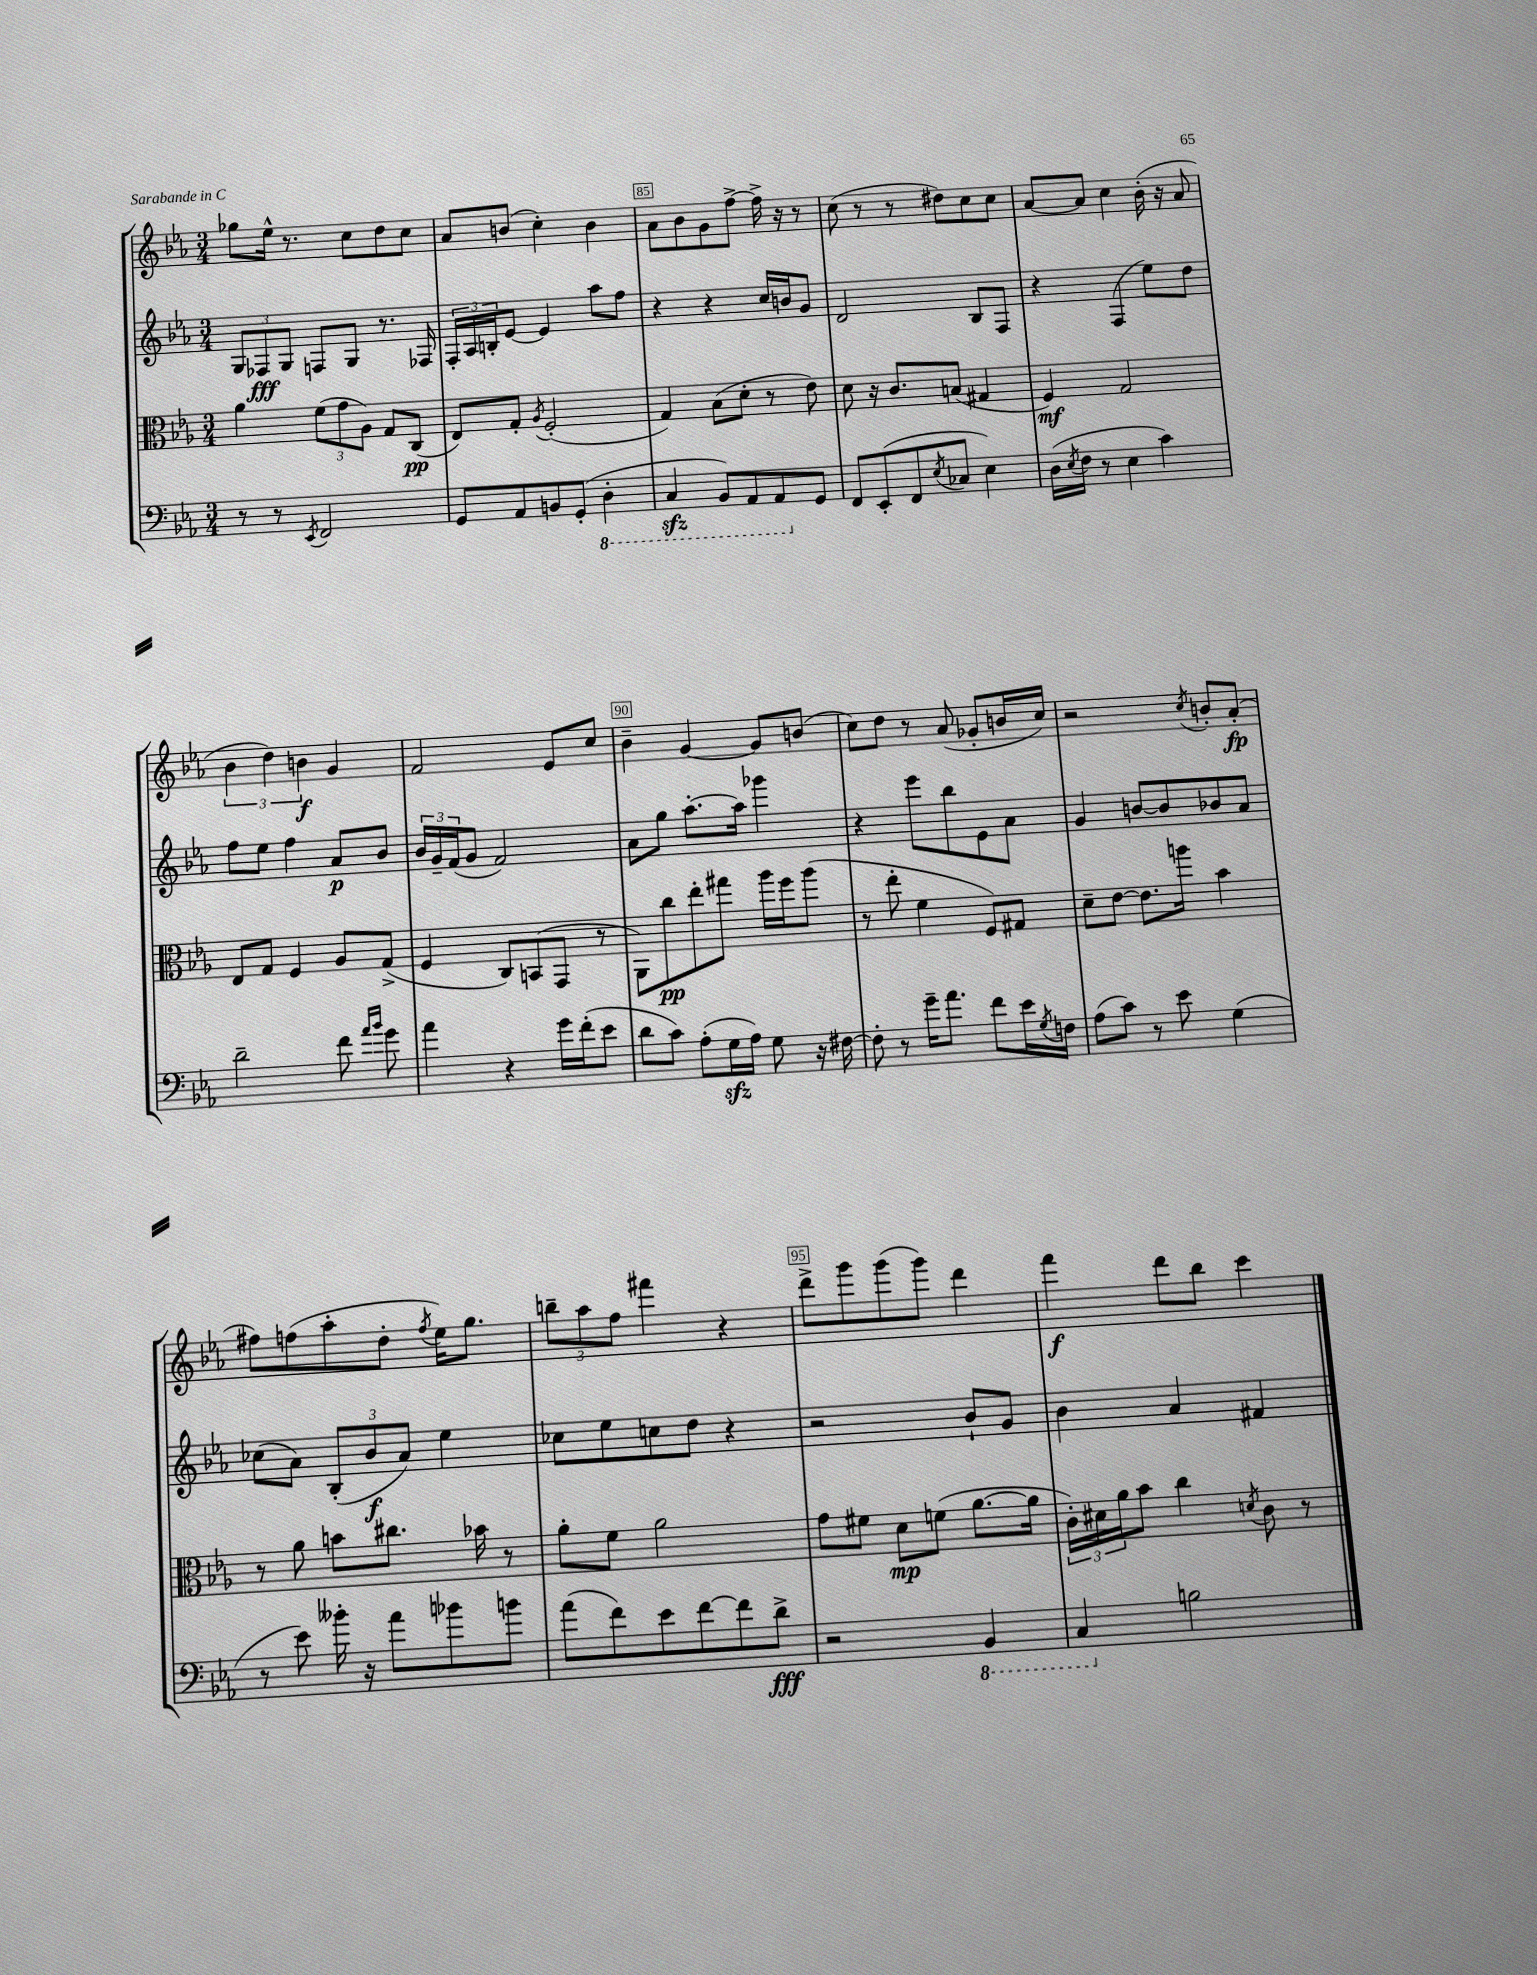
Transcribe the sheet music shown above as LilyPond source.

<<
\new StaffGroup <<
\new Staff = "s0" {
    \clef treble \key ees \major \numericTimeSignature \time 3/4
    ges''8 ees''16-^ r8. c''8 d''8 c''8 |
    aes'8 b'8( c''4-.) b'4 |
    aes'8 bes'8 g'8 f''8~-> f''16-> r16 r8 |
    c''8( r8 r8 dis''8) c''8 c''8 |
    aes'8~ aes'8 c''4 bes'16-.( r16 aes'8 |
    \tuplet 3/2 { bes'4 d''4) b'4\f } g'4 |
    f'2 ees'8 c''8 |
    bes'4-- g'4~ g'8 b'8( |
    c''8) d''8 r8 aes'8( ges'8-. b'16 c''16) |
    r2 \acciaccatura { c''8 } b'8-. aes'8-.\fp( |
    fis''8) f''8( aes''8-. d''8-. \acciaccatura { f''8 } ees''16) g''8. |
    \tuplet 3/2 { b''8-- aes''8 f''8 } fis'''4 r4 |
    d'''8-> g'''8 g'''8( g'''8) d'''4 |
    f'''4\f d'''8 bes''8 c'''4 \bar "|." |
}
\new Staff = "s1" {
    \clef treble \key ees \major \numericTimeSignature \time 3/4
    \tuplet 3/2 { g8 fes8\fff g8 } f8 g8 r8. fes16 |
    \tuplet 3/2 { f16-. aes16 b16-. } ees'8~ ees'4 aes''8 f''8 |
    r4 r4 c''16 b'16 g'8 |
    d'2 bes8 f8 |
    r4 f4( ees''8) d''8 |
    f''8 ees''8 f''4 aes'8\p bes'8 |
    \tuplet 3/2 { bes'16 g'16-- f'16( } g'8 f'2) |
    aes'8 g''8 aes''8.~-. aes''16 ges'''4 |
    r4 ees'''8 bes''8 ees'8 aes'8 |
    g'4 b'8~ b'8 bes'8 aes'8 |
    ces''8( aes'8) \tuplet 3/2 { bes8-.( bes'8\f aes'8) } ees''4 |
    ces''8 ees''8 c''8 d''8 r4 |
    r2 bes'8-! g'8 |
    bes'4 aes'4 fis'4 \bar "|." |
}
\new Staff = "s2" {
    \clef alto \key ees \major \numericTimeSignature \time 3/4
    aes'4 \tuplet 3/2 { f'8( g'8 aes8) } g8 c8\pp( |
    ees8) g8-. \acciaccatura { aes8 } f2-.( |
    g4) bes8( d'8-. r8 ees'8) |
    d'8 r16 c'8. b8( gis4 |
    f4\mf) g2 |
    ees8 g8 f4 aes8 g8->( |
    f4 c8) b,8( g,8 r8 |
    aes,8) c''8\pp ees''8-. gis''8 aes''16 f''16 aes''8( |
    r8 ees''8-. f'4 f8) gis8 |
    d'8-- ees'8~ ees'8. a''16 bes'4 |
    r8 aes'8 b'8 cis''8. bes'16 r8 |
    aes'8-. f'8 aes'2 |
    g'8 fis'8 d'8\mp f'8( aes'8.~ aes'16 |
    \tuplet 3/2 { c'16-.) dis'16 aes'16 } bes'8 c''4 \acciaccatura { d'8 } c'8 r8 \bar "|." |
}
\new Staff = "s3" {
    \clef bass \key ees \major \numericTimeSignature \time 3/4
    r8 r8 \acciaccatura { ees,8 } f,2 |
    g,8 aes,8 b,8 g,8-.( \ottava #-1 d,4-. |
    c,4\sfz bes,,8) aes,,8 aes,,8 \ottava #0 g,8 |
    f,8 ees,8-.( f,8 \acciaccatura { ees8 } ces8 ees4) |
    d16( \acciaccatura { ees8 } f16 r8 ees4 c'4) |
    d'2-- f'8 \grace { aes'16 bes'16 } g'8 |
    aes'4 r4 g'16 f'16-.( ees'8 |
    d'8 c'8) aes8-.( g16\sfz aes16) g8 r16 fis16~ |
    fis8-. r8 g'16-- aes'8. f'8 ees'16 \acciaccatura { g8 } f16 |
    aes8( c'8) r8 ees'8 g4( |
    r8 ees'8) beses'16-. r16 aes'8 bes'8 b'8 |
    aes'8( f'8) ees'8 f'8~ f'8 d'8->\fff |
    r2 \ottava #-1 bes,,4 |
    c,4 \ottava #0 b2 \bar "|." |
}
>>
>>
\layout { \context { \Score currentBarNumber = #83 \override BarNumber.break-visibility = ##(#f #t #t) barNumberVisibility = #(every-nth-bar-number-visible 5) \override BarNumber.stencil = #(make-stencil-boxer 0.1 0.3 ly:text-interface::print) } }
